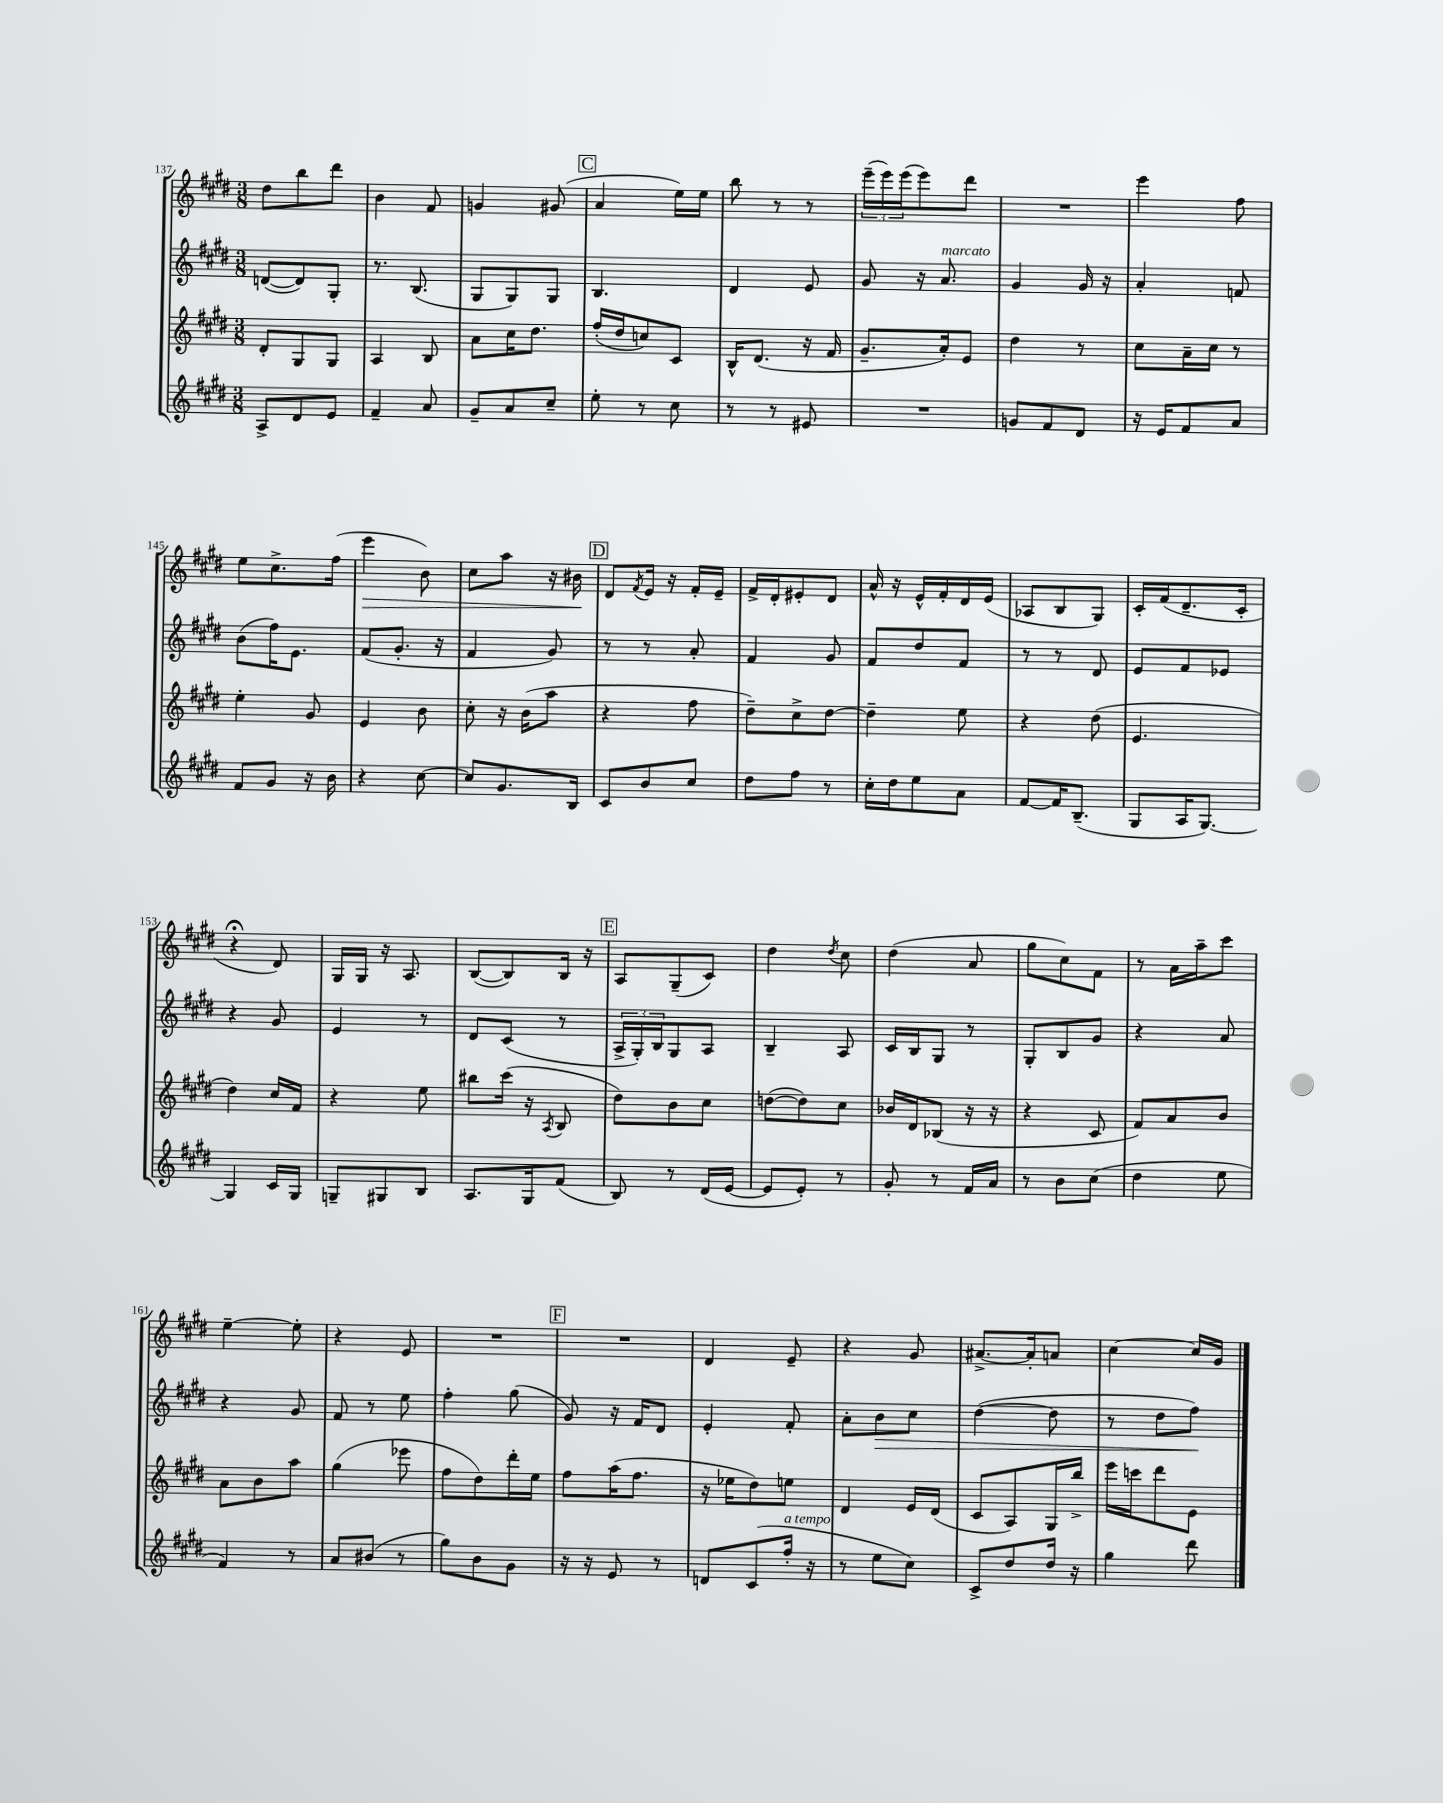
<<
\new StaffGroup <<
\new Staff = "s0" {
    \clef treble \key e \major \numericTimeSignature \time 3/8
    dis''8 b''8 dis'''8 |
    b'4 fis'8 |
    g'4 gis'8( |
    \mark \markup { \box "C" } a'4 e''16) e''16 |
    b''8 r8 r8 |
    \tuplet 3/2 { e'''16--( e'''16) e'''16( } e'''8) dis'''8 |
    R4. |
    e'''4 fis''8 |
    e''8 cis''8.-> fis''16( |
    e'''4\> b'8) |
    cis''8 a''8 r16 bis'16\! |
    \mark \markup { \box "D" } dis'8 \acciaccatura { fis'8 } e'16 r16 fis'16-. e'16-- |
    fis'16-> dis'16-. eis'8-. dis'8 |
    a'16-^ r16 e'16-^ fis'16-. dis'16 e'16( |
    aes8 b8 gis8) |
    cis'16-. fis'16( dis'8.-- cis'16-. |
    r4\fermata dis'8) |
    gis16 gis16 r16 a8. |
    b8~( b8) b16 r16 |
    \mark \markup { \box "E" } a8 gis8--( cis'8) |
    dis''4 \acciaccatura { dis''8 } cis''8 |
    dis''4( a'8 |
    gis''8 cis''8) fis'8 |
    r8 a'16 a''16-- cis'''8 |
    e''4~-- e''8-. |
    r4 e'8 |
    R4. |
    \mark \markup { \box "F" } R4. |
    dis'4 e'8-- |
    r4 gis'8 |
    ais'8.~-> ais'16-. a'8 |
    cis''4~ cis''16 gis'16 \bar "|." |
}
\new Staff = "s1" {
    \clef treble \key e \major \numericTimeSignature \time 3/8
    d'8~( d'8) gis8-. |
    r8. b8.( |
    gis8 gis8) gis8 |
    \mark \markup { \box "C" } b4. |
    dis'4 e'8 |
    gis'8 r16 a'8.^\markup { \italic "marcato" } |
    gis'4 gis'16 r16 |
    a'4-. f'8 |
    b'8( fis''16) e'8. |
    fis'8( gis'8.-. r16 |
    fis'4 gis'8) |
    \mark \markup { \box "D" } r8 r8 a'8-. |
    fis'4 gis'8 |
    fis'8 dis''8 fis'8 |
    r8 r8 dis'8 |
    e'8 fis'8 ees'8 |
    r4 gis'8 |
    e'4 r8 |
    dis'8 cis'8( r8 |
    \mark \markup { \box "E" } \tuplet 3/2 { a16-> gis16-.) b16 } gis8 a8 |
    b4-- a8 |
    cis'16 b16 gis8 r8 |
    gis8-. b8 gis'8 |
    r4 a'8 |
    r4 gis'8 |
    fis'8 r8 e''8 |
    fis''4-. gis''8( |
    \mark \markup { \box "F" } gis'8) r16 fis'16 dis'8 |
    e'4-. fis'8-. |
    a'8-. b'8\> cis''8 |
    dis''4~( dis''8 |
    r8 dis''8 fis''8\!) \bar "|." |
}
\new Staff = "s2" {
    \clef treble \key e \major \numericTimeSignature \time 3/8
    dis'8-. gis8 gis8 |
    a4 b8 |
    a'8 cis''16 dis''8. |
    \mark \markup { \box "C" } fis''16-.( dis''16 c''8) cis'8 |
    b16-^ dis'8.( r16 fis'16 |
    gis'8.-- a'16-.) e'8 |
    dis''4 r8 |
    cis''8 a'16-- cis''16 r8 |
    e''4-. gis'8 |
    e'4 b'8 |
    cis''8-. r16 b'16( a''8 |
    \mark \markup { \box "D" } r4 fis''8 |
    dis''8--) cis''8-> dis''8~ |
    dis''4-- e''8 |
    r4 dis''8( |
    e'4. |
    dis''4) cis''16 fis'16 |
    r4 e''8 |
    bis''8 cis'''16( r16 \acciaccatura { a8 } b8 |
    \mark \markup { \box "E" } dis''8) b'8 cis''8 |
    d''8~( d''8) cis''8 |
    bes'16 dis'16 bes8( r16 r16 |
    r4 cis'8 |
    fis'8) a'8 b'8 |
    a'8 b'8 a''8 |
    gis''4( ees'''8 |
    fis''8 dis''8) dis'''16-. e''16 |
    \mark \markup { \box "F" } fis''8 a''16( fis''8. |
    r16 ees''16 dis''8) e''8 |
    dis'4 e'16 dis'16( |
    cis'8 a8) gis16 b''16-> |
    e'''16 c'''16 dis'''8 e'8 \bar "|." |
}
\new Staff = "s3" {
    \clef treble \key e \major \numericTimeSignature \time 3/8
    a8-> dis'8 e'8 |
    fis'4-- a'8 |
    gis'8-- a'8 cis''8-- |
    \mark \markup { \box "C" } e''8-. r8 cis''8 |
    r8 r8 eis'8 |
    R4. |
    g'8 fis'8 dis'8 |
    r16 e'16 fis'8 a'8 |
    fis'8 gis'8 r16 b'16 |
    r4 cis''8~ |
    cis''8 gis'8. b16 |
    \mark \markup { \box "D" } cis'8 b'8 cis''8 |
    dis''8 fis''8 r8 |
    cis''16-. dis''16 e''8 a'8 |
    fis'8~ fis'16 b8.--( |
    gis8 a16 gis8.~) |
    gis4 cis'16 gis16 |
    g8-- gis8 b8 |
    a8. gis16 fis'8( |
    \mark \markup { \box "E" } b8) r8 dis'16( e'16~ |
    e'8 e'8-.) r8 |
    gis'8-. r8 fis'16 a'16 |
    r8 b'8 cis''8( |
    dis''4 e''8 |
    fis'4) r8 |
    a'8 bis'8( r8 |
    gis''8) b'8 gis'8 |
    \mark \markup { \box "F" } r16 r16 e'8 r8 |
    d'8 cis'8( fis''16-.^\markup { \italic "a tempo" } r16 |
    r8 e''8 cis''8) |
    cis'8-> dis''8 dis''16 r16 |
    gis''4 dis'''8 \bar "|." |
}
>>
>>
\layout { \context { \Score currentBarNumber = #137 } }
